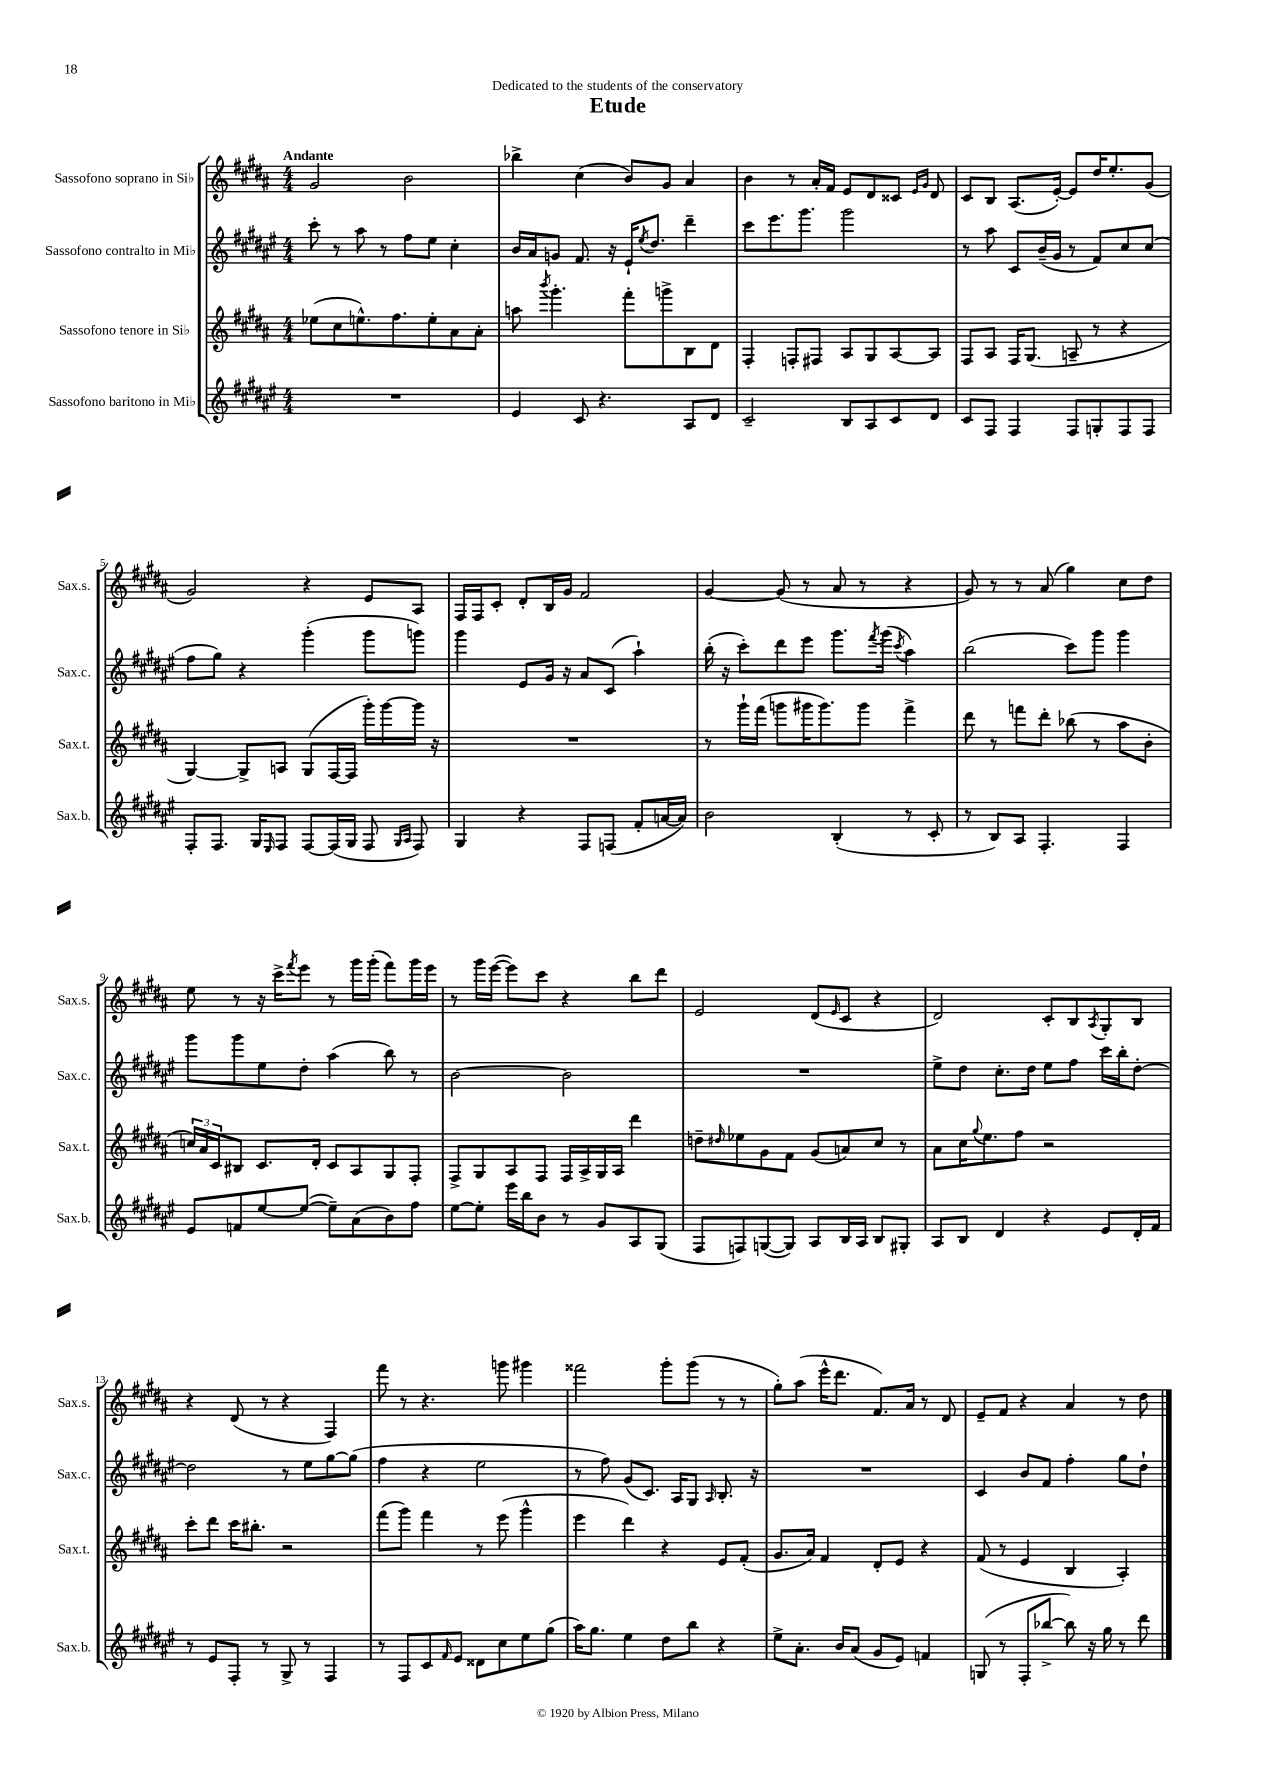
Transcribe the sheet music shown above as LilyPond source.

\header { title = "Etude" dedication = "Dedicated to the students of the conservatory" }
<<
\new StaffGroup <<
\new Staff = "s0" \with { instrumentName = "Sassofono soprano in Sib" shortInstrumentName = "Sax.s." } {
    \clef treble \key b \major \numericTimeSignature \time 4/4 \tempo "Andante"
    gis'2 b'2 |
    bes''4-> cis''4( b'8) gis'8 ais'4 |
    b'4 r8 ais'16-. fis'16 e'8 dis'8 cisis'8 \grace { e'16 gis'16 } dis'8 |
    cis'8 b8 ais8.( e'16~-.) e'8 dis''16 e''8.-. gis'8( |
    gis'2) r4 e'8 ais8 |
    fis16 fis16 cis'8-. dis'8-. b16 gis'16 fis'2 |
    gis'4~ gis'8( r8 ais'8 r8 r4 |
    gis'8) r8 r8 ais'8( gis''4) cis''8 dis''8 |
    e''8 r8 r16 cis'''16-> \acciaccatura { fis'''8 } e'''8 r8 gis'''16 gis'''16-.( fis'''8) gis'''16 e'''16 |
    r8 gis'''16 e'''16~( e'''8) cis'''8 r4 b''8 dis'''8 |
    e'2 dis'8( \grace { e'16 } cis'8 r4 |
    dis'2) cis'8-. b8 \acciaccatura { ais8 } gis8-. b8 |
    r4 dis'8( r8 r4 fis4) |
    fis'''8 r8 r4. g'''8 gis'''4 |
    fisis'''2 gis'''8-. gis'''8( r8 r8 |
    gis''8-.) ais''8( e'''16-^ dis'''8. fis'8.) ais'16 r8 dis'8 |
    e'8-- fis'8 r4 ais'4 r8 dis''8 \bar "|." |
}
\new Staff = "s1" \with { instrumentName = "Sassofono contralto in Mib" shortInstrumentName = "Sax.c." } {
    \clef treble \key fis \major \numericTimeSignature \time 4/4
    cis'''8-. r8 ais''8 r8 fis''8 eis''8 cis''4-. |
    b'16 ais'16 g'8 fis'8. r16 eis'16-! \acciaccatura { eis''8 } dis''8. dis'''4-- |
    cis'''8 eis'''8. gis'''8. gis'''2 |
    r8 ais''8 cis'8 b'16--( gis'16 r8 fis'8) cis''8 cis''8( |
    fis''8 gis''8) r4 gis'''4-.( gis'''8 g'''8) |
    gis'''4 eis'8 gis'16 r16 ais'8 cis'8( ais''4-!) |
    b''16-.( r16 cis'''8-.) dis'''8 eis'''8 gis'''8. \acciaccatura { fis'''8 } gis'''16( \acciaccatura { cis'''8 } ais''4) |
    b''2( cis'''8) gis'''8 gis'''4 |
    gis'''8 gis'''8 eis''8 dis''8-. ais''4( b''8) r8 |
    b'2~ b'2 |
    R1 |
    eis''8-> dis''8 cis''8.-. dis''16 eis''8 fis''8 cis'''16 b''16-. dis''8~-. |
    dis''2 r8 eis''8 gis''8~ gis''8( |
    fis''4 r4 eis''2 |
    r8 fis''8) gis'8( cis'8.) ais16 gis8 \grace { ais16 } b8.-. r16 |
    R1 |
    cis'4 b'8 fis'8 fis''4-. gis''8 dis''8-! \bar "|." |
}
\new Staff = "s2" \with { instrumentName = "Sassofono tenore in Sib" shortInstrumentName = "Sax.t." } {
    \clef treble \key b \major \numericTimeSignature \time 4/4
    ees''8( cis''8 e''8.-^) fis''8. e''8-. ais'8 ais'8-. |
    a''8 \acciaccatura { b'''8 } gis'''4.-. fis'''8-. g'''8-> b8 dis'8 |
    fis4-. f8-. fis8 ais8 gis8 ais8~ ais8 |
    fis8 ais8 fis16 gis8.( a8-- r8 r4 |
    gis4~) gis8-> a8 gis8( fis16~ fis16 gis'''16-.) gis'''16~ gis'''16 r16 |
    R1 |
    r8 gis'''16-! fis'''16( g'''8 gis'''16 gis'''8.) gis'''8 fis'''4-> |
    dis'''8 r8 f'''8 dis'''8-. bes''8( r8 ais''8 b'8-. |
    \tuplet 3/2 { c''16) ais'16 cis'16 } bis8 cis'8. dis'16-. cis'8 ais8 gis8 fis8-. |
    fis8-> gis8 ais8 fis8 fis16 ais16-> gis16 ais16 dis'''4 |
    d''8-- \grace { dis''16 } ees''8 gis'8 fis'8 gis'8( a'8) cis''8 r8 |
    ais'8 cis''16 \appoggiatura { gis''8 } e''8. fis''8 r2 |
    cis'''8-. dis'''8 cis'''16 bis''8.-. r2 |
    fis'''8( gis'''8) fis'''4 r8 e'''8( gis'''4-^ |
    e'''4 dis'''4) r4 e'8 fis'8-.( |
    gis'8. ais'16) fis'4 dis'8-. e'8 r4 |
    fis'8( r8 e'4 b4 ais4-.) \bar "|." |
}
\new Staff = "s3" \with { instrumentName = "Sassofono baritono in Mib" shortInstrumentName = "Sax.b." } {
    \clef treble \key fis \major \numericTimeSignature \time 4/4
    R1 |
    eis'4 cis'8 r4. ais8 dis'8 |
    cis'2-- b8 ais8 cis'8 dis'8 |
    cis'8 fis8 fis4 fis8 g8-. fis8 fis8 |
    fis8-. fis8. gis16 \grace { eis16 } fis8 fis8~ fis16( gis16 fis8 \grace { gis16 ais16 } fis8) |
    gis4 r4 fis8 f8( fis'8-. a'16~ a'16) |
    b'2 b4-.( r8 cis'8-. |
    r8 b8) ais8 fis4.-. fis4 |
    eis'8 f'8 eis''8~ eis''8~( eis''8--) ais'8( b'8) fis''8 |
    eis''8~ eis''8-. eis'''16 b''16 b'8 r8 gis'8 ais8 gis8( |
    fis8 f8) g8~( g8) ais8 b16 ais16 b8 gis8-. |
    ais8 b8 dis'4 r4 eis'8 dis'16-. fis'16 |
    r8 eis'8 fis8-. r8 gis8-> r8 fis4 |
    r8 fis8 cis'8 \grace { fis'16 } eis'8 disis'8 cis''8 eis''8 gis''8( |
    ais''16) gis''8. eis''4 dis''8 b''8 r4 |
    eis''8-> ais'8.-. b'16 ais'8( gis'8 eis'8) f'4 |
    g8( r8 fis8-. bes''8~-> bes''8) r16 gis''16 r8 dis'''8 \bar "|." |
}
>>
>>
